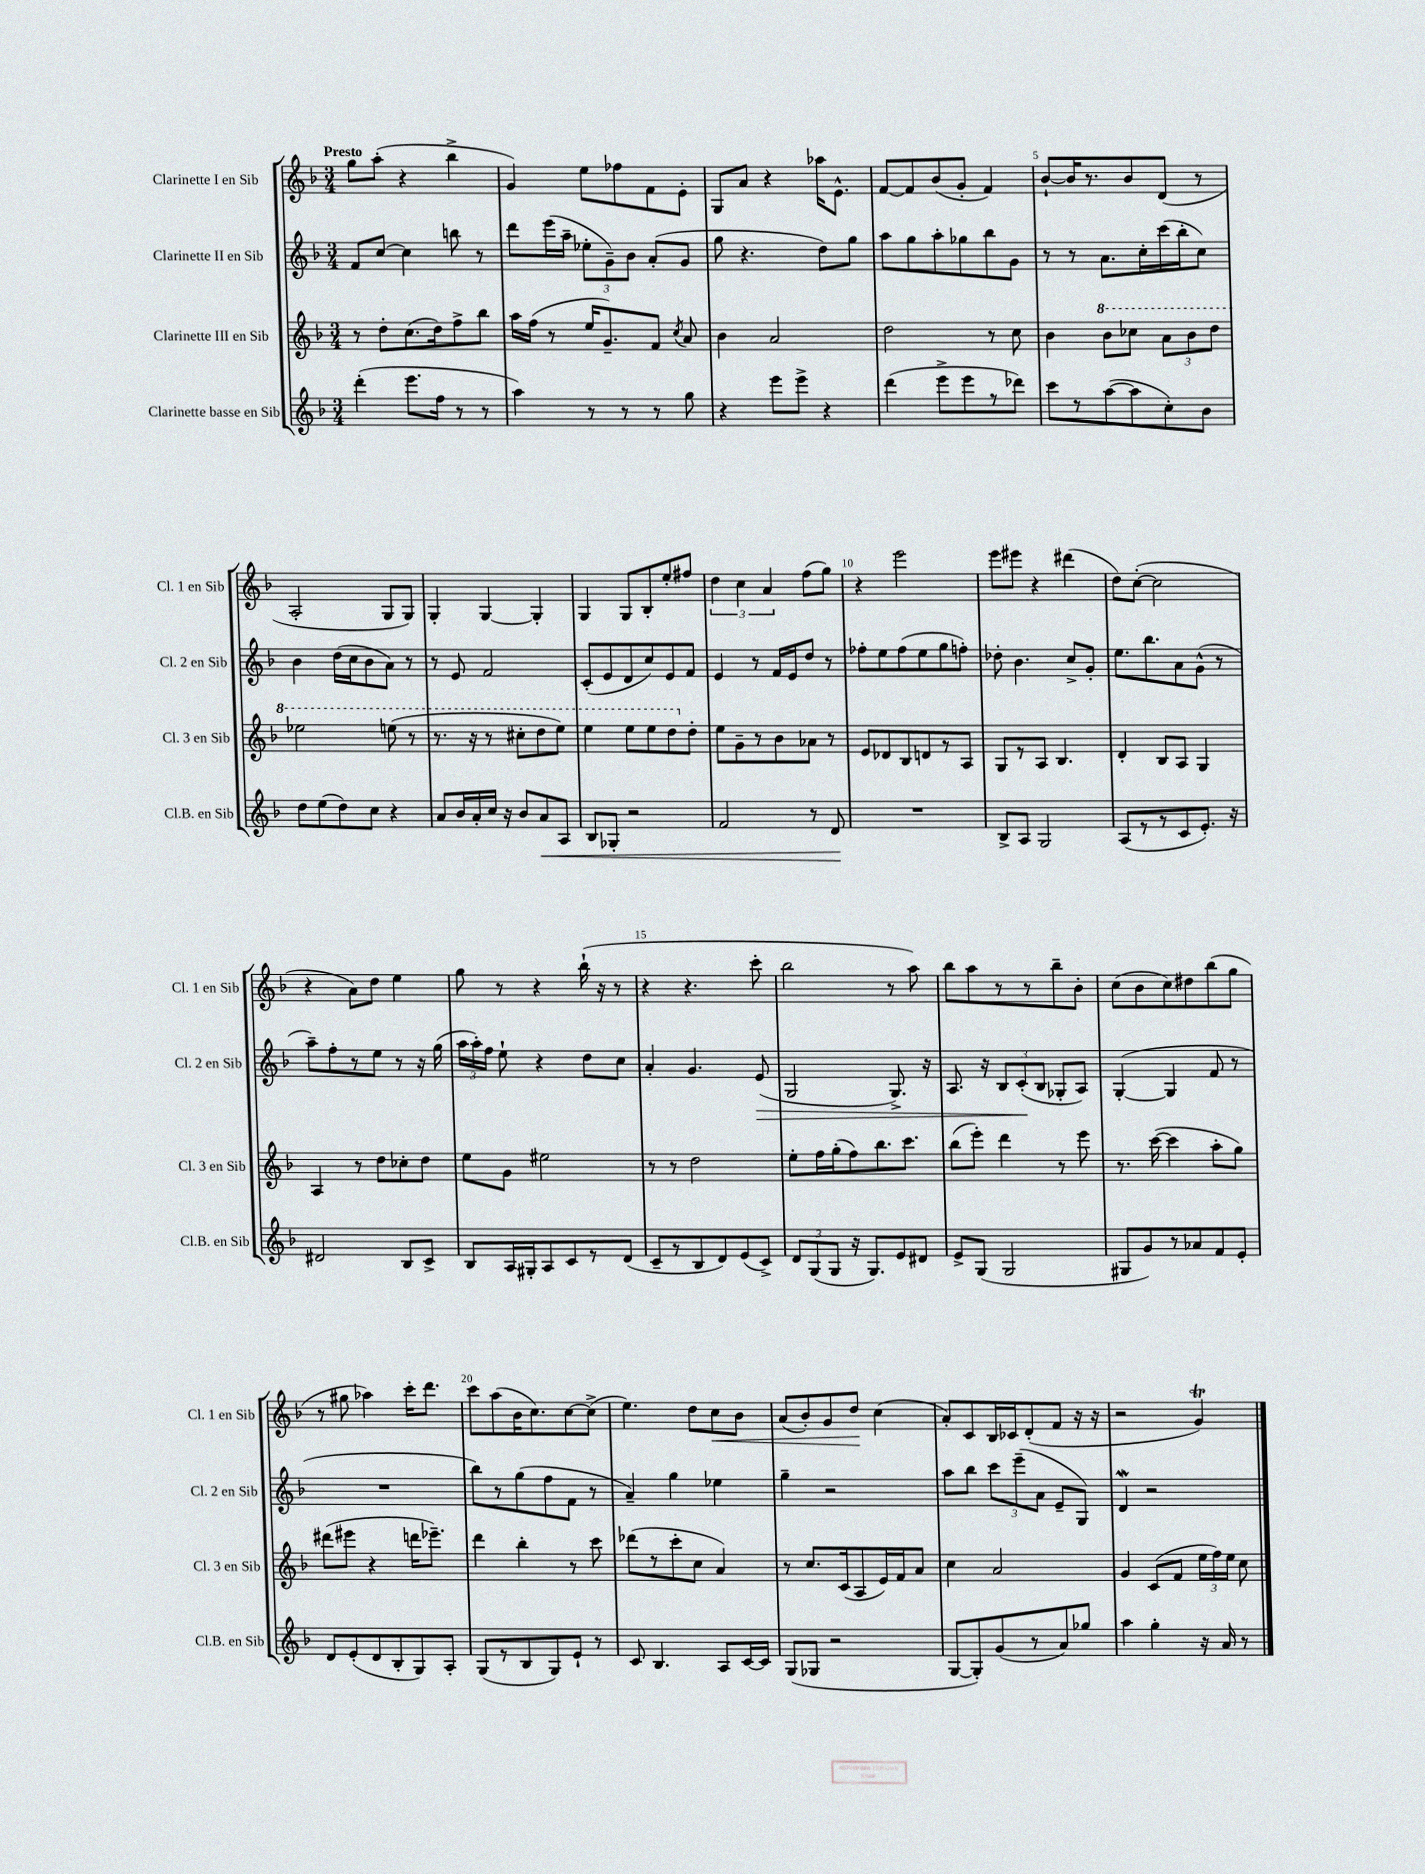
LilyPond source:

<<
\new StaffGroup <<
\new Staff = "s0" \with { instrumentName = "Clarinette I en Sib" shortInstrumentName = "Cl. 1 en Sib" } {
    \clef treble \key f \major \numericTimeSignature \time 3/4 \tempo "Presto"
    \autoBeamOff g''8[ a''8]-.( r4 bes''4-> |
    g'4) e''8[ fes''8 f'8 e'8]-. |
    g8[ a'8] r4 aes''16[ e'8.]-^ |
    f'8[~ f'8 bes'8( g'8]-. f'4) |
    bes'8[~-! bes'16 r8. bes'8 d'8]( r8 |
    a2-. g8[ g8]) |
    g4-. g4~ g4-. |
    g4 g8[ bes8-. e''8-. fis''8] |
    \tuplet 3/2 { d''4 c''4 a'4 } f''8[( g''8]) |
    r4 e'''2 |
    e'''8[ eis'''8] r4 dis'''4( |
    d''8[) c''8]~-.( c''2 |
    r4 a'8[) d''8] e''4 |
    g''8 r8 r4 bes''16-!( r16 r8 |
    r4 r4. c'''8-. |
    bes''2 r8 a''8) |
    bes''8[ a''8 r8 r8 bes''8-- bes'8]-. |
    c''8[( bes'8 c''8) dis''8 bes''8( g''8] |
    r8 gis''8 aes''4) c'''16[-. d'''8.] |
    c'''8[ a''8( bes'16 c''8.) c''8~ c''8]->( |
    e''4.) d''8[ c''8\< bes'8] |
    a'8[( bes'8-.) g'8 d''8]\! c''4( |
    a'8[-.) c'8 bes16 ces'16 d'8-.( f'8] r16 r16 |
    r2 g'4\trill) \bar "|." |
}
\new Staff = "s1" \with { instrumentName = "Clarinette II en Sib" shortInstrumentName = "Cl. 2 en Sib" } {
    \clef treble \key f \major \numericTimeSignature \time 3/4
    \autoBeamOff f'8[ c''8]~ c''4 b''8 r8 |
    d'''8[ e'''16( a''16]-- \tuplet 3/2 { ees''8[-. g'8--) bes'8] } a'8[-.( g'8] |
    g''8 r4. d''8[) g''8] |
    a''8[ g''8 a''8-. ges''8 bes''8 g'8] |
    r8 r8 a'8.[ c''16-. c'''16( bes''16-. c''8]) |
    bes'4 d''16[( c''16 bes'8 a'8]) r8 |
    r8 e'8 f'2 |
    c'8[-.( e'8 d'8 c''8) e'8 f'8] |
    e'4 r8 f'16[ e'16 d''8] r8 |
    fes''8[-. e''8 fes''8( e''8 g''8 f''8]-.) |
    des''8-. bes'4. c''8[-> g'8]-. |
    e''8.[ bes''8. a'8 g'8]-^( r8 |
    a''8[--) f''8-. r8 e''8] r8 r16 g''16( |
    \tuplet 3/2 { a''16[ a''16-.) f''16] } e''8-! r4 d''8[ c''8] |
    a'4-. g'4. e'8\>( |
    g2 g8.->) r16 |
    a8. r16 \tuplet 3/2 { bes8[ c'8-.\!( bes8] } ges8[-. a8]) |
    g4~-.( g4 f'8 r8 |
    R2. |
    bes''8[) r8 g''8( f''8 f'8] r8 |
    a'4--) g''4 ees''4 |
    g''4-- r2 |
    a''8[ bes''8] \tuplet 3/2 { c'''8[ e'''8--( a'8] } e'8[-- g8]) |
    d'4\mordent r2 \bar "|." |
}
\new Staff = "s2" \with { instrumentName = "Clarinette III en Sib" shortInstrumentName = "Cl. 3 en Sib" } {
    \clef treble \key f \major \numericTimeSignature \time 3/4
    \autoBeamOff r8 d''8[-. c''8.( d''16) f''8-> bes''8] |
    a''16[ f''16]( r8 e''16[ g'8.--) f'8] \acciaccatura { c''8 } a'8 |
    bes'4 a'2 |
    d''2 r8 c''8 |
    bes'4 \ottava #1 bes''8[ ces'''8] \tuplet 3/2 { a''8[ bes''8 d'''8] } |
    ees'''2 e'''8( r8 |
    r8. r16 r8 cis'''8[-. d'''8 e'''8]) |
    e'''4 e'''8[ e'''8 d'''8 \ottava #0 d''8]-. |
    e''8[ g'8-- r8 bes'8 aes'8] r8 |
    e'8[ des'8 bes8 d'8 r8 a8] |
    g8[ r8 a8] bes4. |
    d'4-. bes8[ a8] g4 |
    a4 r8 d''8[ ces''8-. d''8] |
    e''8[ g'8] eis''2 |
    r8 r8 d''2 |
    e''8[-. f''16 g''16-.( f''8) bes''8. c'''8.] |
    bes''8[( e'''8]-.) d'''4 r8 e'''8 |
    r8. c'''16~( c'''4 a''8[-. g''8]) |
    dis'''8[( eis'''8] r4 d'''16[ ees'''8.]--) |
    d'''4 bes''4-. r8 c'''8 |
    des'''8[( r8 c'''8-. c''8] a'4) |
    r8 c''8.[ c'16( a8 e'16) f'16 a'8] |
    c''4 a'2 |
    g'4 c'8[( f'8] \tuplet 3/2 { e''16[ f''16) e''16] } c''8 \bar "|." |
}
\new Staff = "s3" \with { instrumentName = "Clarinette basse en Sib" shortInstrumentName = "Cl.B. en Sib" } {
    \clef treble \key f \major \numericTimeSignature \time 3/4
    \autoBeamOff d'''4-.( e'''8.[ f''16] r8 r8 |
    a''4) r8 r8 r8 g''8 |
    r4 e'''8[ e'''8]-> r4 |
    d'''4( e'''8[-> e'''8 r8 des'''8]) |
    c'''8[ r8 a''8~( a''8 c''8-.) bes'8] |
    d''8[ e''8( d''8) c''8] r4 |
    a'8[ bes'16 a'16-. c''16] r16 bes'8[ a'8\< a8] |
    bes8[ ges8]-. r2 |
    f'2 r8 d'8\! |
    R2. |
    bes8[-> a8] g2 |
    a8[( r8 r8 c'8 e'8.]-.) r16 |
    dis'2 bes8[ c'8]-> |
    bes8[ a16 gis16-. a8 c'8 r8 d'8]( |
    c'8[-- r8 bes8 d'8) e'8( c'8]->) |
    \tuplet 3/2 { d'8[ g8( g8] } r16 g8.[) e'8 dis'8] |
    e'8[-> g8]( g2 |
    gis8[ g'8) r8 aes'8 f'8 e'8]-. |
    d'8[ e'8-.( d'8 bes8-. g8) a8]-. |
    g8[( r8 bes8 g8) e'8]-! r8 |
    c'8 bes4. a8[ c'16~ c'16] |
    g8[( ges8] r2 |
    g8[~ g8-.) g'8( r8 a'8) ges''8] |
    a''4 g''4-. r16 a'16 r8 \bar "|." |
}
>>
>>
\layout { \context { \Score \override BarNumber.break-visibility = ##(#f #t #t) barNumberVisibility = #(every-nth-bar-number-visible 5) } }
